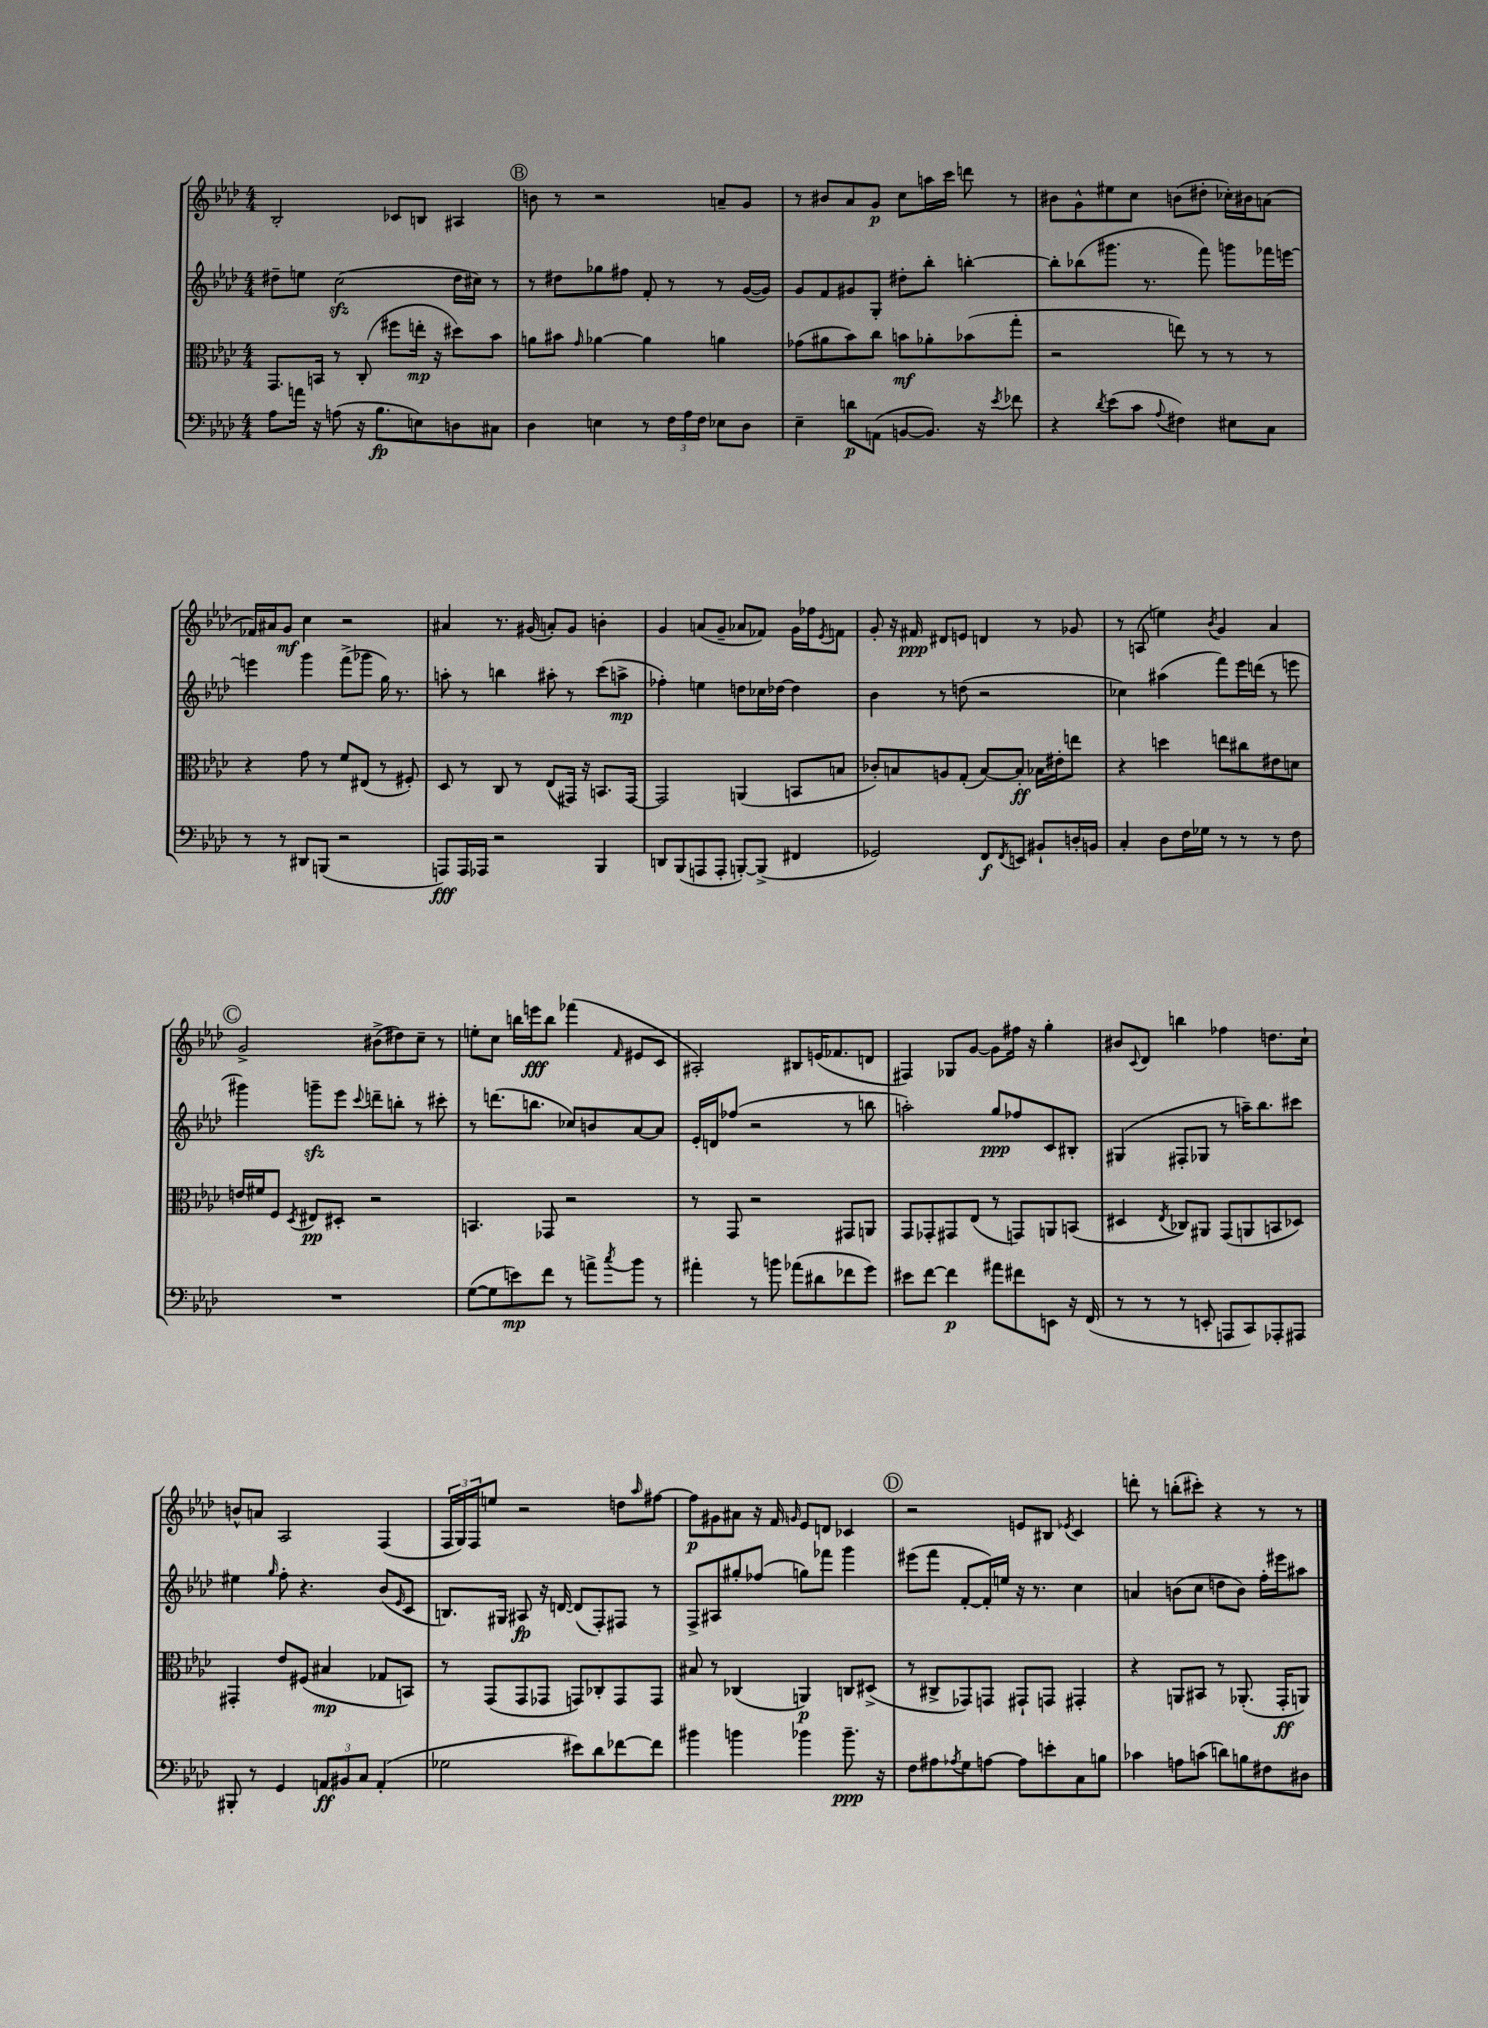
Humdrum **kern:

**kern	**dynam	**kern	**dynam	**kern	**dynam	**kern	**dynam
*part4	*part4	*part3	*part3	*part2	*part2	*part1	*part1
*staff4	*staff4	*staff3	*staff3	*staff2	*staff2	*staff1	*staff1
*clefF4	*	*clefC3	*	*clefG2	*	*clefG2	*
*k[b-e-a-d-]	*	*k[b-e-a-d-]	*	*k[b-e-a-d-]	*	*k[b-e-a-d-]	*
*M4/4	*	*M4/4	*	*M4/4	*	*M4/4	*
=56	=56	=56	=56	=56	=56	=56	=56
8A-\L	.	8.GG/L	.	8dd#X~\L	.	2B-'/	.
16an\Jk	.	.	.	8een\J	.	.	.
16r	.	16BBn/Jk	.	.	.	.	.
(8An\	.	8r	.	(2cczz\	.	.	.
16r	.	(8C'/	.	.	.	.	.
8.B-\L	fp	.	.	.	.	.	.
.	.	8ff#X\L	.	.	.	8c-X/L	.
8En\)	.	16een'\Jk	mp	.	.	8Bn/J	.
.	.	16r	.	.	.	.	.
8Dn\	.	8dd#X\L)	.	16dd#\LL	.	4A#X/	.
.	.	.	.	16cc#X\JJ)	.	.	.
8C#X\J	.	8b-\J	.	8r	.	.	.
!!LO:REH:place=s1:t=B
=57	=57	=57	=57	=57	=57	=57	=57
4D-\	.	8an\L	.	8r	.	8bn\	.
.	.	8b#X\J	.	8dd#X\L	.	8r	.
.	.	16qqg/	.	.	.	.	.
4En\	.	[4a-X\	.	8gg-X\	.	2r	.
.	.	.	.	8ff#X\J	.	.	.
8r	.	4a-\]	.	8f'/	.	.	.
24F\LL	.	.	.	8r	.	.	.
24A-\	.	.	.	.	.	.	.
24F\JJ	.	.	.	.	.	.	.
8E-X\L	.	4an\	.	8r	.	8an~/L	.
8D-\J	.	.	.	([16g/LL	.	8g/J	.
.	.	.	.	16g/JJ])	.	.	.
=58	=58	=58	=58	=58	=58	=58	=58
4E-~\	.	(8g-X\L	.	8g/L	.	8r	.
.	.	8a#X\	.	8f/	.	8b#X/L	.
8dn\L	p	8b-\)	.	8g#X/	.	8a-/	.
(8AAn\J	.	8cc\J	.	8G'/J	.	8g/J	p
[8BBn/L	.	8bn\L	mf	8dd#X'\L	.	8cc\L	.
8.BB/J])	.	8a-X'\	.	8bb-'\J	.	16aan\L	.
.	.	.	.	.	.	16ccc\JJ	.
.	.	(8b-X\	.	[4bbn'\	.	8dddn\	.
16r	.	.	.	.	.	.	.
8qe-/	.	.	.	.	.	.	.
8f-X\	.	8gg'\J	.	.	.	8r	.
=59	=59	=59	=59	=59	=59	=59	=59
4r	.	2r	.	8bb'\L]	.	8b#X\L	.
.	.	.	.	(8bb-X\	.	8g^^\	.
8qd-/	.	.	.	.	.	.	.
(8e-\L	.	.	.	8.ggg#X\J	.	8ee#X\	.
8c\J	.	.	.	.	.	8cc\J	.
.	.	.	.	8.r	.	.	.
8qqA-/	.	.	.	.	.	.	.
4F#X\)	.	8een\)	.	.	.	(8bn\L	.
.	.	8r	.	8fff\)	.	8dd#X'\J	.
8E#X\L	.	8r	.	8gggn\L	.	16cc-X'\LL)	.
.	.	.	.	.	.	16b#X\J	.
8C\J	.	8r	.	16fff-X\L	.	(8an\J	.
.	.	.	.	[16eeen\JJ	.	.	.
!!LO:LB:g=z
=60	=60	=60	=60	=60	=60	=60	=60
8r	.	4r	.	4eeen\]	.	16f-X/LL)	.
.	.	.	.	.	.	16a#X/J	.
8r	.	.	.	.	.	8g/J	mf
8DD#X/L	.	8g\	.	4ggg\	.	4cc\	.
(8BBBn/J	.	8r	.	.	.	.	.
2r	.	8f/L	.	(8fff^\L	.	2r	.
.	.	(8E#X/J	.	8ggg-X\J	.	.	.
.	.	8r	.	16gg\)	.	.	.
.	.	.	.	8.r	.	.	.
.	.	8F#X'/)	.	.	.	.	.
=61	=61	=61	=61	=61	=61	=61	=61
8AAAn/L)	fff	8D-/	.	8aan'\	.	4a#X/	.
16AAA/L	.	8r	.	8r	.	.	.
16AAA-X/JJ	.	.	.	.	.	.	.
2r	.	8C/	.	4bbn\	.	8.r	.
.	.	8r	.	.	.	.	.
.	.	.	.	.	.	(16g#X/	.
.	.	(8E-/L	.	8aa#X'\	.	8an'/L)	.
.	.	16GG#X/Jk)	.	8r	.	8g#/J	.
.	.	16r	.	.	.	.	.
4BBB-/	.	8.BBn/L	.	(8ccc\L	.	4bn'\	.
.	.	.	.	8aan^\J	mp	.	.
.	.	[16GG#/Jk	.	.	.	.	.
=62	=62	=62	=62	=62	=62	=62	=62
8DDn/L	.	2GG#/]	.	4ff-X'\)	.	4g/	.
(8BBB-/	.	.	.	.	.	.	.
8AAAn/	.	.	.	4een\	.	(8an/L	.
8AAA'/J	.	.	.	.	.	8g~/J	.
[8BBBn'/L)	.	(4AAn/	.	8ddn\L	.	8a-X/L	.
(8BBB^/J]	.	.	.	16cc-X\L	.	8f-X/J)	.
.	.	.	.	[16dd-X\JJ	.	.	.
4FF#X/	.	8BBn/L	.	4dd-\]	.	16g\LL	.
.	.	.	.	.	.	16ff-X\J	.
.	.	.	.	.	.	8qe-/	.
.	.	8Bn/J	.	.	.	8fn\J	.
=63	=63	=63	=63	=63	=63	=63	=63
2GG-X/)	.	8c-X'/L)	.	4b-\	.	8g'/	.
.	.	8Bn/	.	.	.	16r	.
.	.	.	.	.	.	16f#X/	ppp
.	.	8An/	.	8r	.	8d#X/L	.
.	.	(8G'/J	.	(8ddn\	.	8en/J	.
8FF/L	f	[8B/L)	.	2r	.	4dn/	.
8qFF/	.	.	.	.	.	.	.
8EEn/J	.	8B'/J]	ff	.	.	.	.
8BB#X`/L	.	16B-X\LL	.	.	.	8r	.
.	.	16e#X'\J	.	.	.	.	.
16Dn'/L	.	8een\J	.	.	.	8g-X/	.
16BBn/JJ	.	.	.	.	.	.	.
=64	=64	=64	=64	=64	=64	=64	=64
4C'/	.	4r	.	4cc-X\)	.	8r	.
.	.	.	.	.	.	(8An/	.
8D-\L	.	4ddn\	.	(4aa#X\	.	4een\)	.
16F\L	.	.	.	.	.	.	.
16G-X\JJ	.	.	.	.	.	.	.
.	.	.	.	.	.	8qb-/	.
8r	.	8een\L	.	8fff\L)	.	4g/	.
8r	.	8cc#X\	.	16eee-\L	.	.	.
.	.	.	.	(16dddn\JJ	.	.	.
8r	.	8e#X\	.	8r	.	4a-/	.
8F\	.	8dn\J	.	8eeen\	.	.	.
!!LO:LB:g=z
!!LO:REH:place=s1:t=C
=65	=65	=65	=65	=65	=65	=65	=65
1r	.	16en/LL	.	4ggg#X\)	.	2g^/	.
.	.	16f#X/J	.	.	.	.	.
.	.	8F/J	.	.	.	.	.
.	.	8qD-/	.	.	.	.	.
.	.	8E#X/L	pp	8gggnzz~\L	.	.	.
.	.	8D#X'/J	.	8eee-\J	.	.	.
.	.	.	.	8qqccc/	.	.	.
.	.	2r	.	8dddn~\L	.	(8b#X^\L	.
.	.	.	.	8bbn'\J	.	8dd#X\)	.
.	.	.	.	8r	.	8cc~\J	.
.	.	.	.	8ccc#X'\	.	8r	.
=66	=66	=66	=66	=66	=66	=66	=66
([8G\L	.	4.BBn/	.	8r	.	8een'\L	.
8G\]	.	.	.	(8.dddn\L	.	8cc\J	.
8en\)	mp	.	.	.	.	16bbn\LL	.
.	.	.	.	8.bbn\J	.	16eeen\J	fff
8f\J	.	8GG-X/	.	.	.	8bb\J	.
8r	.	2r	.	8cc-X/L)	.	(4fff-X\	.
8an^\L	.	.	.	8bn/	.	.	.
8qcc/	.	.	.	.	.	16qqf/	.
8b-\J	.	.	.	[8a-/	.	8e#X/L	.
8r	.	.	.	8a-/J]	.	8c/J	.
=67	=67	=67	=67	=67	=67	=67	=67
4a#X'\	.	8r	.	16e-'/LL	.	2A#X'/)	.
.	.	.	.	16dn/J	.	.	.
.	.	8GG/	.	(8ff-X/J	.	.	.
8r	.	2r	.	2r	.	.	.
8bn\	.	.	.	.	.	.	.
(8a-X\L	.	.	.	.	.	8B#X/L	.
8d#X\	.	.	.	.	.	(16en/K	.
.	.	.	.	.	.	8.f-X/	.
8f-X\	.	8GG#X/L	.	8r	.	.	.
8g\J)	.	8AAn/J	.	8bbn\	.	8dn/J	.
=68	=68	=68	=68	=68	=68	=68	=68
8e#X\L	.	8GG/L	.	2aan'\)	.	4F#X/)	.
[8f\J	.	8GG-X'/	.	.	.	.	.
4f\]	p	8GG#X/	.	.	.	8G-X/L	.
.	.	(8E-/J	.	.	.	[8g/J	.
8a#X\L	.	8r	.	8gg/L	ppp	8g\L]	.
8f#X\	.	8GGn/L)	.	8ff-X/	.	16ff#X\Jk	.
.	.	.	.	.	.	16r	.
8EEn\J	.	8AAn/	.	8c/	.	4gg'\	.
16r	.	(8BBn/J	.	8B#X'/J	.	.	.
(16FF/	.	.	.	.	.	.	.
=69	=69	=69	=69	=69	=69	=69	=69
8r	.	4D#X/	.	(4G#X/	.	8b#X/L	.
.	.	.	.	.	.	8qqc/	.
8r	.	.	.	.	.	8d-/J	.
.	.	8qE-/	.	.	.	.	.
8r	.	8C-X/L)	.	8F#X'/L	.	4bbn\	.
8EEn'/	.	8AA#X/J	.	8G-X/J	.	.	.
8AAAn/L	.	(8GG/L	.	8r	.	4ff-X\	.
8CC/)	.	8AAn/	.	16aan~\KL)	.	.	.
.	.	.	.	8.bb-\	.	.	.
8AAA-X'/	.	8BBn/	.	.	.	8.ddn\L	.
8AAA#X/J	.	8D-X/J)	.	8ccc#X\J	.	.	.
.	.	.	.	.	.	16cc`\Jk	.
!!LO:LB:g=z
=70	=70	=70	=70	=70	=70	=70	=70
8BBB#X'/	.	4GG#X'/	.	4ee#X\	.	8bn^^/L	.
8r	.	.	.	.	.	8an/J	.
.	.	.	.	16qqgg/	.	.	.
4GG/	.	8e-/L	.	8ff'\	.	2A-/	.
.	.	(8F#X/J	.	4.r	.	.	.
12AAn/L	ff	4B#X/	mp	.	.	.	.
12BB#X/	.	.	.	.	.	.	.
12C/J	.	.	.	.	.	.	.
(4AA'/	.	8G-X/L	.	(8b-/L	.	(4F/	.
.	.	.	.	16qqe-/	.	.	.
.	.	8BBn/J)	.	8c/J	.	.	.
=71	=71	=71	=71	=71	=71	=71	=71
2G-X\	.	8r	.	8.Bn/L)	.	24F/LL	.
.	.	.	.	.	.	24G/)	.
.	.	.	.	.	.	24F/J	.
.	.	(8GG/L	.	.	.	8een/J	.
.	.	.	.	16G#X/Jk	.	.	.
.	.	8GG/	.	8A#X/	fp	2r	.
.	.	8GG-X/J	.	16r	.	.	.
.	.	.	.	[16dn/	.	.	.
8e#X\L)	.	8GGn/L)	.	(8d/L]	.	.	.
8d-\	.	8C-X'/	.	8F'/)	.	.	.
[8f-X\	.	8GG/	.	8F#X/J	.	8ddn\L	.
.	.	.	.	.	.	16qqaa-/	.
8f-\J]	.	8GG/J	.	8r	.	[8ff#X\J	.
=72	=72	=72	=72	=72	=72	=72	=72
4b#X\	.	8B#X/	.	8F^/L	.	8ff#\L]	p
.	.	8r	.	8A#X/	.	8g#X\	.
4bn\	.	(4C-X/	.	8gg#X'/	.	8a#X\J	.
.	.	.	.	(8ff-X/J	.	16r	.
.	.	.	.	.	.	16f/	.
.	.	.	.	.	.	16qqgn/	.
4b-X\	.	4AAn/)	p	8ggn\L)	.	8e-/L	.
.	.	.	.	8fff-X\J	.	8dn/J	.
8.b-~\	ppp	8Cn/L	.	4ggg\	.	4c-X/	.
.	.	(8D#X^/J	.	.	.	.	.
16r	.	.	.	.	.	.	.
!!LO:REH:place=s1:t=D
=73	=73	=73	=73	=73	=73	=73	=73
8F\L	.	8r	.	(8eee#X\L	.	2r	.
8A#X\	.	8C#X^/L	.	8fff\J	.	.	.
8qA-X/	.	.	.	.	.	.	.
8G\	.	8GG-X/)	.	[8f'/L	.	.	.
[8An\J	.	8GGn/J	.	16f'/L])	.	.	.
.	.	.	.	16een/JJ	.	.	.
8A\L]	.	8GG#X`/L	.	16r	.	8en/L	.
.	.	.	.	8.r	.	.	.
8en'\	.	8GGn/J	.	.	.	8B#X/J	.
.	.	.	.	.	.	8qe-X/	.
8C\	.	4GG#X'/	.	4cc\	.	4c/	.
8Bn\J	.	.	.	.	.	.	.
=74	=74	=74	=74	=74	=74	=74	=74
4c-X\	.	4r	.	4an/	.	8dddn'\	.
.	.	.	.	.	.	8r	.
8An\L	.	8AAn/L	.	(8bn\L	.	(8bbn'\L	.
(8cn\J	.	8BB#X/J	.	8cc\J	.	8ccc#X'\J)	.
8dn\L)	.	8r	.	8ddn\L	.	4r	.
8Bn\	.	(8.AA-X'/	.	8b\J)	.	.	.
8F#X\	.	.	.	16ff'\LL	.	8r	.
.	.	16GG'/KL	ff	16eee#X\J	.	.	.
8D#X\J	.	8AAn/J)	.	8aa#X\J	.	8r	.
==	==	==	==	==	==	==	==
*-	*-	*-	*-	*-	*-	*-	*-
